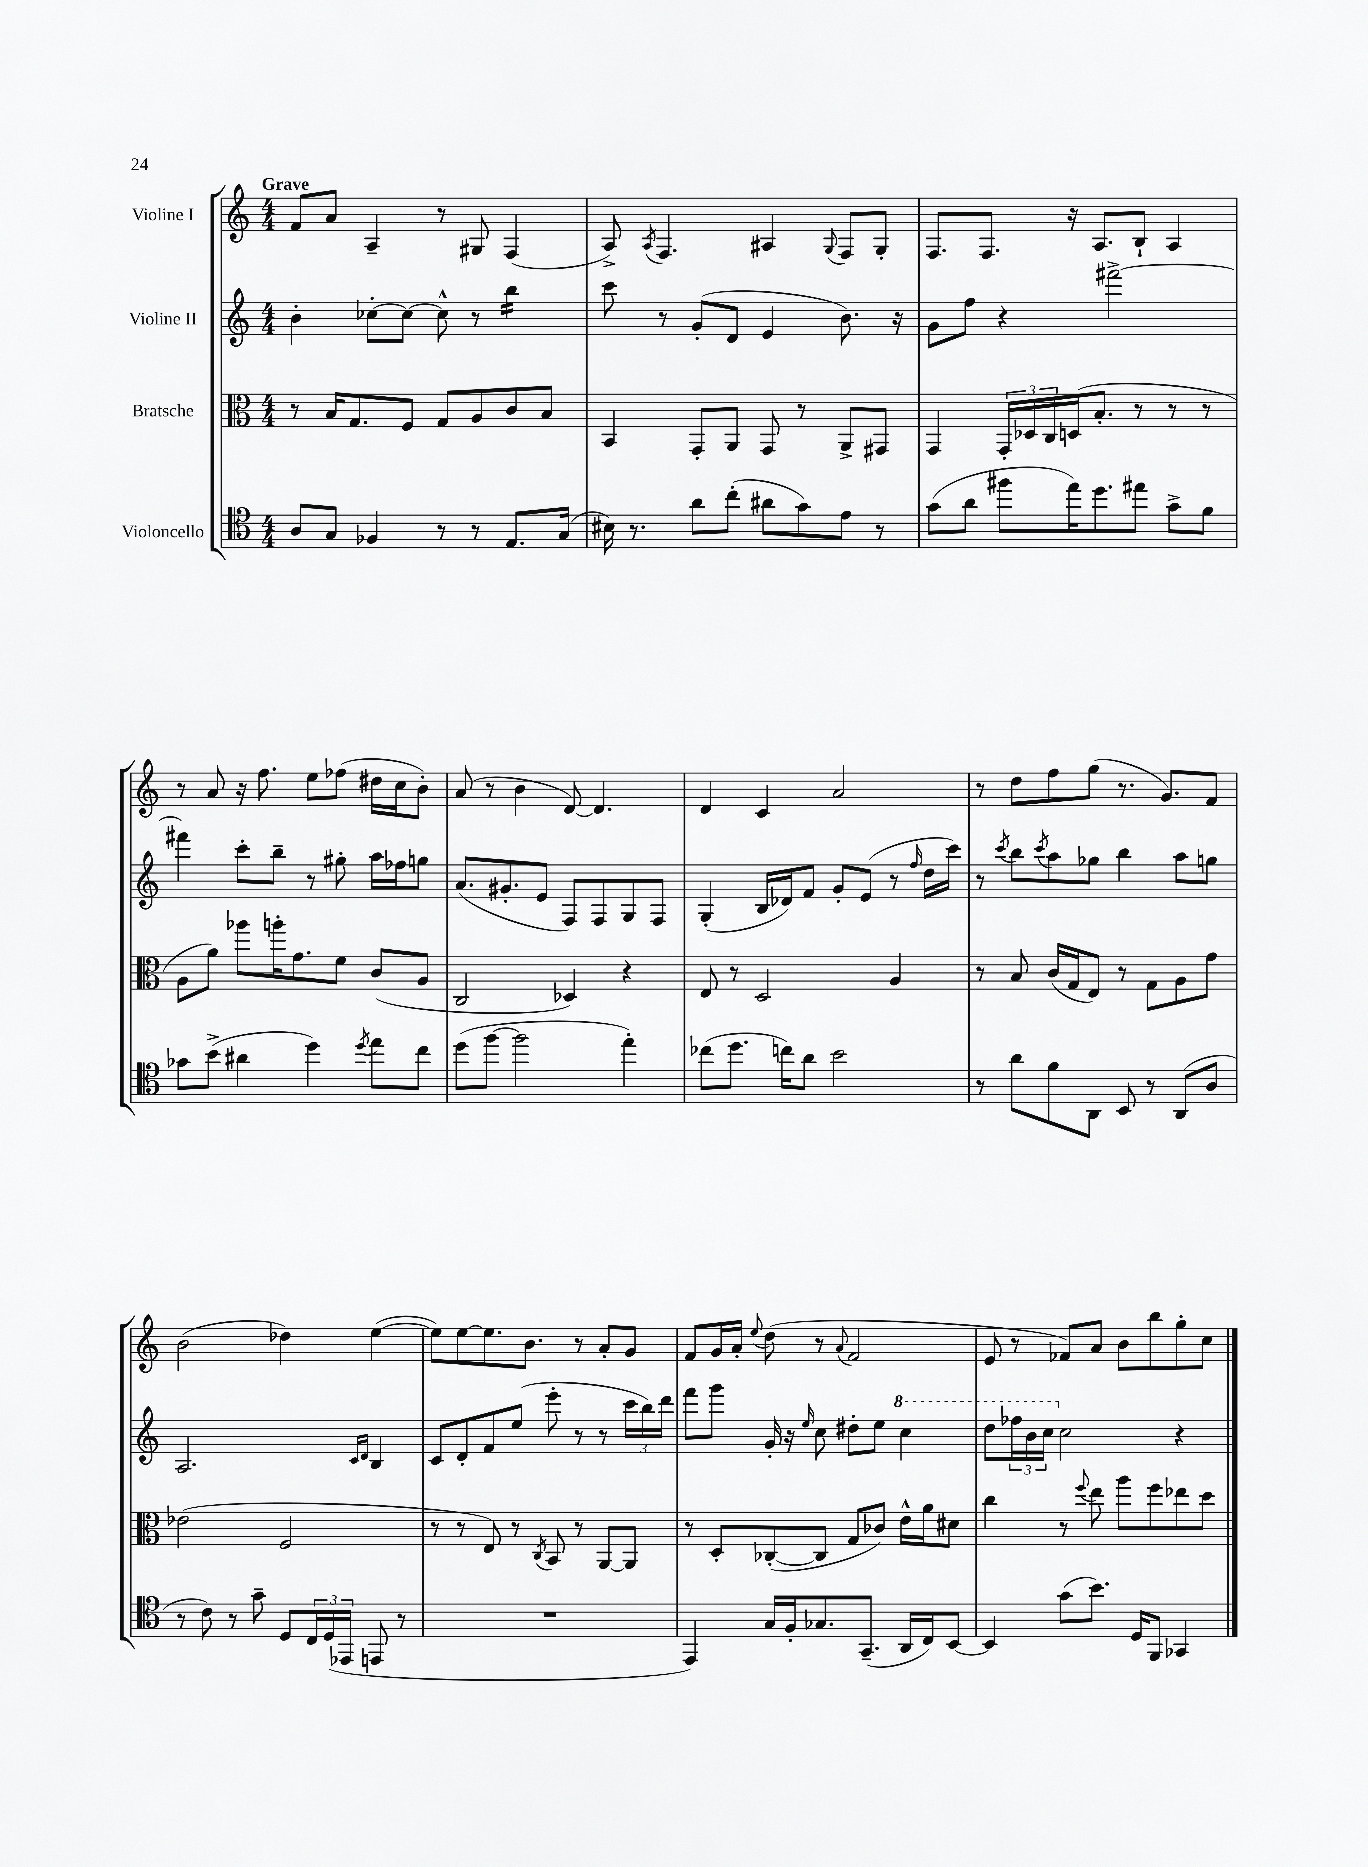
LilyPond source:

<<
\new StaffGroup <<
\new Staff = "s0" \with { instrumentName = "Violine I" } {
    \clef treble \key c \major \numericTimeSignature \time 4/4 \tempo "Grave"
    f'8 a'8 a4-- r8 gis8 f4( |
    a8->) \acciaccatura { a8 } f4. ais4 \appoggiatura { g8 } f8 g8-. |
    f8. f8. r16 a8. b8-! a4 |
    r8 a'8 r16 f''8. e''8 fes''8( dis''16 c''16 b'8-.) |
    a'8( r8 b'4 d'8~) d'4. |
    d'4 c'4 a'2 |
    r8 d''8 f''8 g''8( r8. g'8.) f'8 |
    b'2( des''4) e''4~( |
    e''8) e''8~ e''8. b'8. r8 a'8-. g'8 |
    f'8 g'16 a'16-. \appoggiatura { e''8 } d''8( r8 \appoggiatura { a'8 } f'2 |
    e'8 r8 fes'8) a'8 b'8 b''8 g''8-. c''8 \bar "|." |
}
\new Staff = "s1" \with { instrumentName = "Violine II" } {
    \clef treble \key c \major \numericTimeSignature \time 4/4
    b'4-. ces''8~-. ces''8~ ces''8-^ r8 b''4:16 |
    c'''8 r8 g'8-.( d'8 e'4 b'8.) r16 |
    g'8 f''8 r4 fis'''2~-> |
    fis'''4 c'''8-. b''8-- r8 gis''8-. a''16 fes''16 g''8 |
    a'8.( gis'8.-. e'8 f8) f8 g8 f8 |
    g4-.( b16 des'16) f'8 g'8-. e'8( r8 \grace { f''16 } d''16 c'''16) |
    r8 \acciaccatura { c'''8 } b''8 \acciaccatura { c'''8 } a''8 ges''8 b''4 a''8 g''8 |
    a2. \grace { c'16 d'16 } b4 |
    c'8 d'8-. f'8 e''8( e'''8-. r8 r8 \tuplet 3/2 { c'''16 b''16) d'''16 } |
    f'''8 g'''8 g'16-. r16 \grace { e''16 } c''8 dis''8-. e''8 \ottava #1 c'''4 |
    d'''8 \tuplet 3/2 { fes'''16 b''16 c'''16 \ottava #0 } c''2 r4 \bar "|." |
}
\new Staff = "s2" \with { instrumentName = "Bratsche" } {
    \clef alto \key c \major \numericTimeSignature \time 4/4
    r8 b16 g8. f8 g8 a8 c'8 b8 |
    b,4 g,8-. a,8 g,8 r8 a,8-> gis,8 |
    g,4 \tuplet 3/2 { g,16-. des16 c16 } d16( b8.-. r8 r8 r8 |
    a8 a'8) aes''8 a''16-. g'8. f'8 c'8( a8 |
    c2 des4) r4 |
    e8 r8 d2 a4 |
    r8 b8 c'16( g16 e8) r8 g8 a8 g'8 |
    ees'2( f2 |
    r8 r8 e8) r8 \acciaccatura { c8 } b,8 r8 a,8~ a,8 |
    r8 d8-. ces8~-.( ces8 g8 ces'8) e'16-^ a'16 dis'8 |
    c''4 r8 \appoggiatura { f''8 } e''8 a''8 f''8 ees''8 d''8 \bar "|." |
}
\new Staff = "s3" \with { instrumentName = "Violoncello" } {
    \clef tenor \key c \major \numericTimeSignature \time 4/4
    a8 g8 fes4 r8 r8 e8. g16( |
    bis16) r8. a'8 c''8-.( ais'8 g'8) e'8 r8 |
    g'8( a'8 fis''8 e''16) d''8. eis''8 g'8-> f'8 |
    ges'8 b'8->( ais'4 d''4) \acciaccatura { d''8 } e''8 c''8 |
    d''8( f''8~ f''2 e''4-.) |
    ces''8( d''8. c''16) a'8 b'2 |
    r8 a'8 f'8 a,8 b,8 r8 a,8( a8 |
    r8 c'8) r8 g'8-- d8 \tuplet 3/2 { c16 d16( ees,16 } e,8 r8 |
    R1 |
    e,4) g16 f16-. ges8. g,8.--( a,16 c16) b,8~ |
    b,4 g'8( b'8.) d16 f,8 ges,4 \bar "|." |
}
>>
>>
\layout { \context { \Score \remove "Bar_number_engraver" } }
